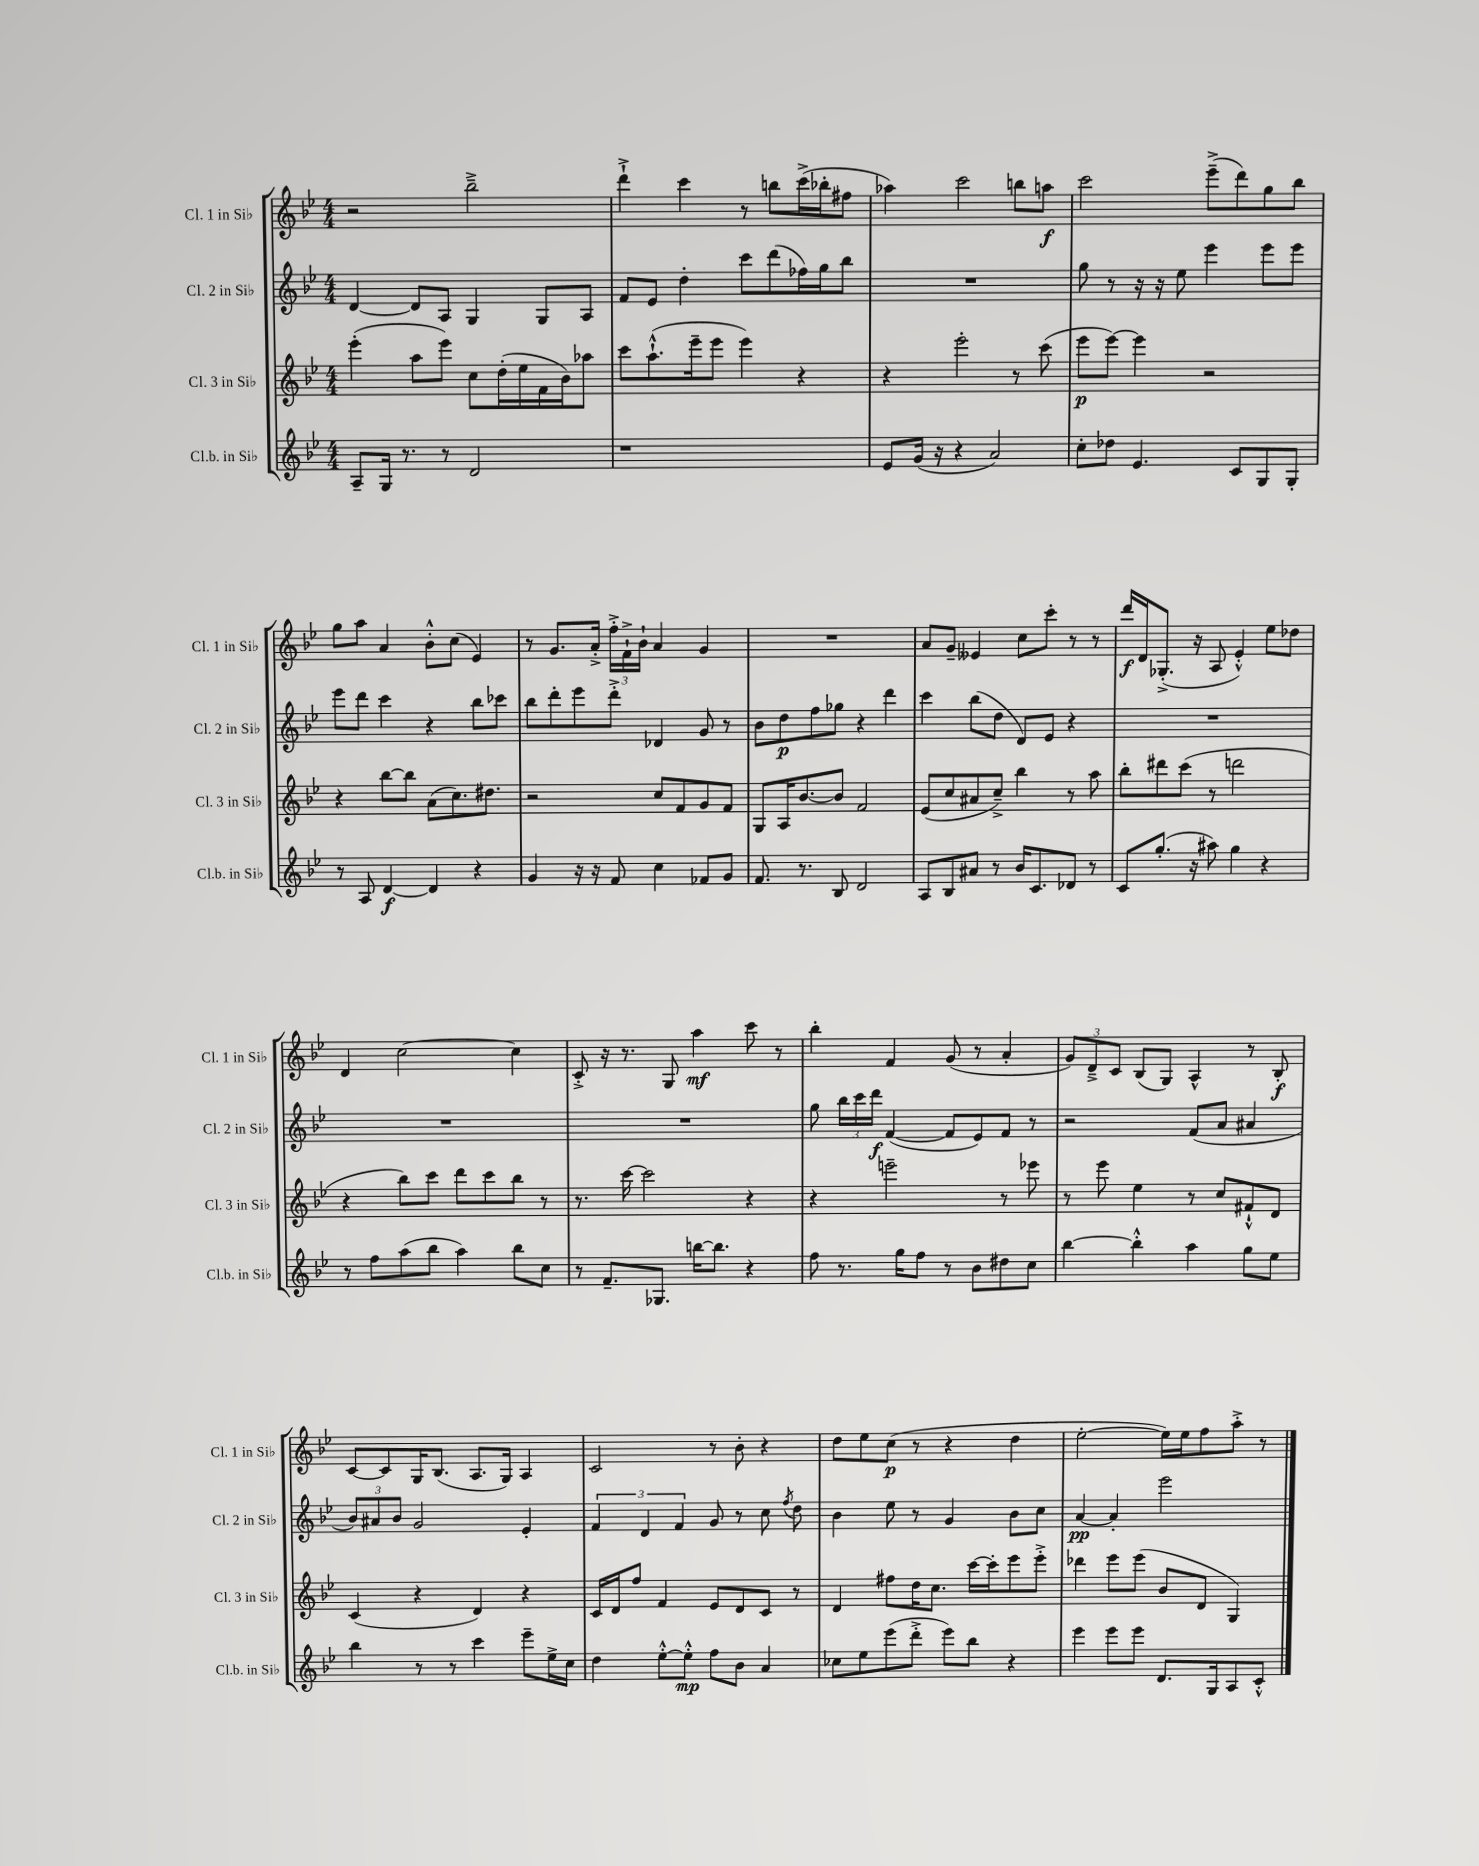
<<
\new StaffGroup <<
\new Staff = "s0" \with { instrumentName = "Cl. 1 in Sib" shortInstrumentName = "Cl. 1 in Sib" } {
    \clef treble \key bes \major \numericTimeSignature \time 4/4
    \autoBeamOff r2 bes''2---> |
    d'''4-!-> c'''4 r8 b''8[ c'''16->( bes''16-. fis''8] |
    aes''4) c'''2 b''8[ a''8]\f |
    c'''2 ees'''8[--->( d'''8) g''8 bes''8] |
    g''8[ a''8] a'4 bes'8[-.-^ c''8]( ees'4) |
    r8 g'8.[ a'16]-.-> \tuplet 3/2 { f''16[-.-> f'16-!-> bes'16]-! } a'4 g'4 |
    R1 |
    a'8[ g'8]-- eeses'4 c''8[ c'''8]-. r8 r8 |
    d'''16[\f d'16 ges8.]-.->( r16 a8 ees'4-.-^) ees''8[ des''8] |
    d'4 c''2~ c''4 |
    c'8-.-> r16 r8. g8 a''4\mf c'''8 r8 |
    bes''4-. f'4 g'8( r8 a'4-. |
    \tuplet 3/2 { g'8[) d'8---> c'8] } bes8[( g8]) a4-^ r8 bes8-.\f |
    c'8[~ c'8 g16 bes8.]( a8.[ g16]) a4 |
    c'2 r8 bes'8-. r4 |
    d''8[ ees''8 c''8]\p( r8 r4 d''4 |
    ees''2~-. ees''16[) ees''16 f''8 a''8]-.-> r8 \bar "|." |
}
\new Staff = "s1" \with { instrumentName = "Cl. 2 in Sib" shortInstrumentName = "Cl. 2 in Sib" } {
    \clef treble \key bes \major \numericTimeSignature \time 4/4
    \autoBeamOff d'4~ d'8[ a8] g4 g8[ a8] |
    f'8[ ees'8] d''4-. c'''8[ d'''8( fes''16) g''16 bes''8] |
    R1 |
    g''8 r8 r16 r16 ees''8 ees'''4 ees'''8[ ees'''8] |
    ees'''8[ d'''8] c'''4 r4 bes''8[ ces'''8] |
    bes''8[ d'''8-. ees'''8 d'''8]-.-> des'4 g'8 r8 |
    bes'8[ d''8\p f''8 ges''8] r4 d'''4 |
    c'''4 bes''8[( d''8] d'8[) ees'8] r4 |
    R1 |
    R1 |
    R1 |
    g''8 \tuplet 3/2 { bes''16[ c'''16 d'''16]\f } f'4~( f'8[ ees'8) f'8] r8 |
    r2 f'8[( a'8] ais'4 |
    \tuplet 3/2 { bes'8[) ais'8 bes'8] } g'2 ees'4-. |
    \tuplet 3/2 { f'4 d'4 f'4 } g'8 r8 c''8 \acciaccatura { f''8 } d''8 |
    bes'4 ees''8 r8 g'4 bes'8[ c''8] |
    a'4~\pp a'4-. ees'''2 \bar "|." |
}
\new Staff = "s2" \with { instrumentName = "Cl. 3 in Sib" shortInstrumentName = "Cl. 3 in Sib" } {
    \clef treble \key bes \major \numericTimeSignature \time 4/4
    \autoBeamOff ees'''4-.( a''8[ ees'''8]) c''8[ d''16-.( ees''16 f'16 bes'16) aes''8] |
    c'''8[ a''8.-!-^( ees'''16-- ees'''8] ees'''4) r4 |
    r4 ees'''2-. r8 c'''8( |
    ees'''8[\p ees'''8]~) ees'''4 r2 |
    r4 bes''8[~ bes''8] a'8[( c''8.) dis''8.] |
    r2 c''8[ f'8 g'8 f'8] |
    g8[ a16 bes'8.~ bes'8] f'2 |
    ees'8[( c''8 ais'8 c''8]--->) bes''4 r8 a''8 |
    bes''8[-. dis'''8 c'''8]( r8 d'''2 |
    r4 bes''8[) c'''8] d'''8[ c'''8 bes''8] r8 |
    r8. c'''16~ c'''2 r4 |
    r4 e'''2-- r8 ees'''8 |
    r8 ees'''8 ees''4 r8 c''8[ fis'8-!-^ d'8] |
    c'4( r4 d'4) r4 |
    c'16[ d'16 f''8] f'4 ees'8[ d'8 c'8] r8 |
    d'4 fis''8[ d''16 c''8.] c'''16[~ c'''16-. ees'''8 ees'''8]-.-> |
    des'''4 ees'''8[ ees'''8]( bes'8[ d'8] g4) \bar "|." |
}
\new Staff = "s3" \with { instrumentName = "Cl.b. in Sib" shortInstrumentName = "Cl.b. in Sib" } {
    \clef treble \key bes \major \numericTimeSignature \time 4/4
    \autoBeamOff a8[-- g16] r8. r8 d'2 |
    r1 |
    ees'8[ g'16]( r16 r4 a'2) |
    c''8[-. des''8] ees'4. c'8[ g8 g8]-. |
    r8 a8 d'4~\f d'4 r4 |
    g'4 r16 r16 f'8 c''4 fes'8[ g'8] |
    f'8. r8. bes8 d'2 |
    a8[ bes8 ais'8] r8 bes'16[ c'8. des'8] r8 |
    c'8[ g''8.]-.( r16 ais''8) g''4 r4 |
    r8 f''8[ a''8( bes''8] a''4) bes''8[ c''8] |
    r8 f'8.[-- ges8.] b''16[~ b''8.] r4 |
    f''8 r8. g''16[ f''8] r8 bes'8[ dis''8 c''8] |
    bes''4~ bes''4-.-^ a''4 g''8[ ees''8] |
    bes''4 r8 r8 c'''4 ees'''8[-- ees''16-> c''16] |
    d''4 ees''8[~-.-^ ees''8]-.-^\mp f''8[ bes'8] a'4 |
    ces''8[ ees''8 ees'''8( d'''8]-.-> ees'''8[) bes''8] r4 |
    ees'''4 ees'''8[ ees'''8] d'8.[ g16 a8 c'8]-.-^ \bar "|." |
}
>>
>>
\layout { \context { \Score \remove "Bar_number_engraver" } }
